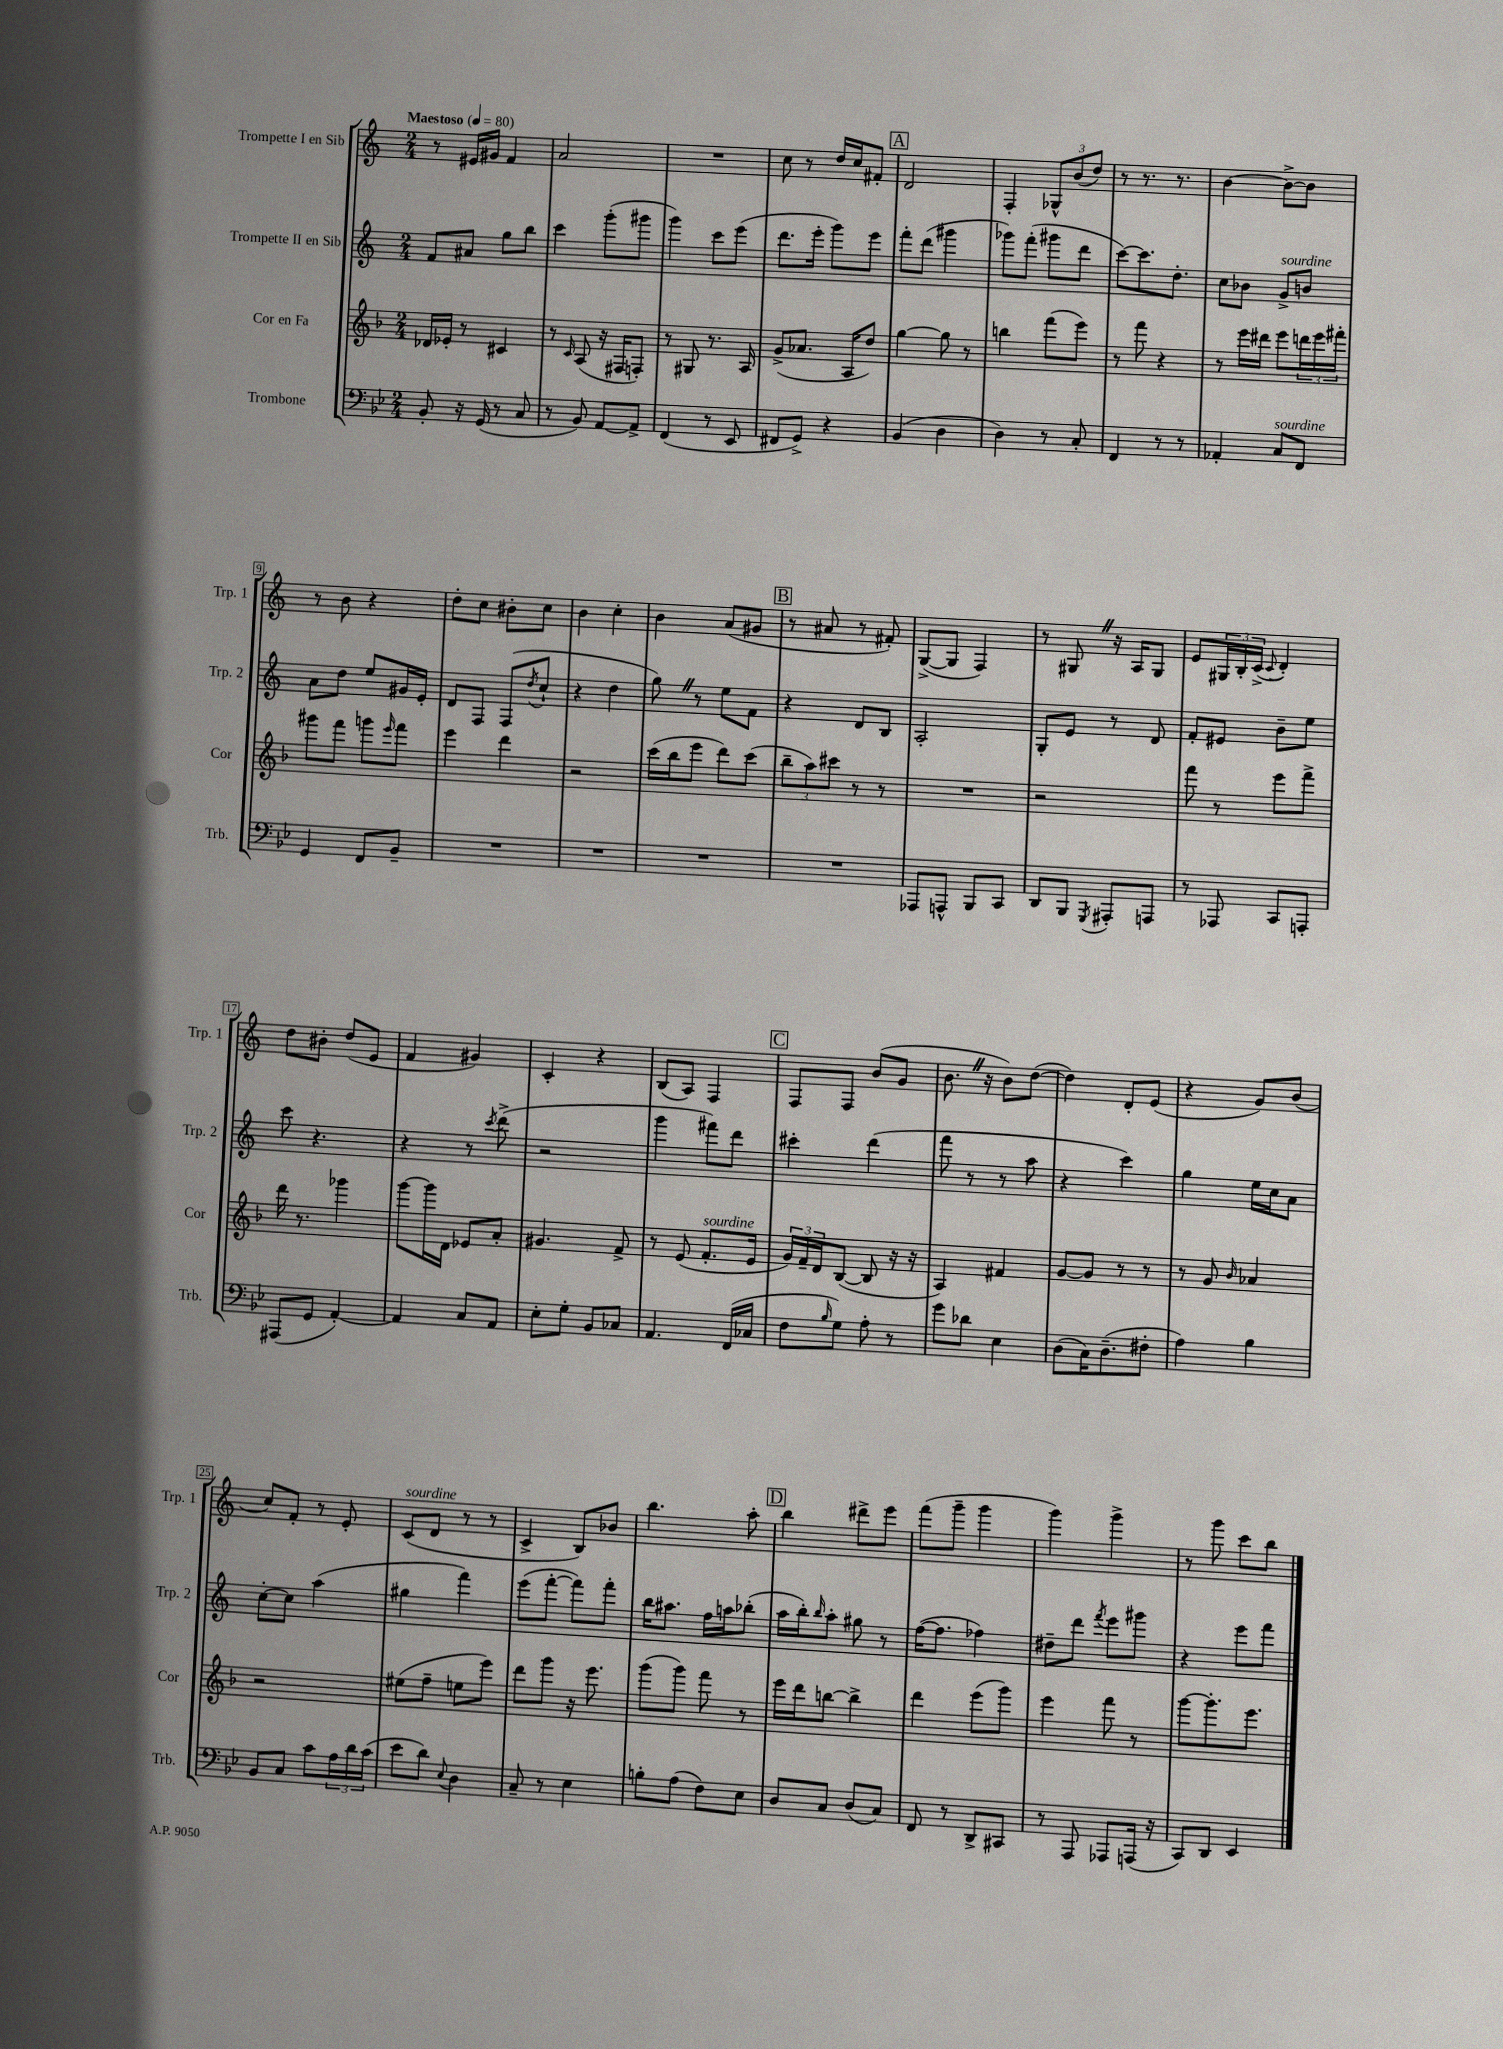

**kern	**kern	**kern	**kern
*part4	*part3	*part2	*part1
*staff4	*staff3	*staff2	*staff1
*I"Trombone	*I"Cor en Fa	*I"Trompette II en Sib	*I"Trompette I en Sib
*I'Trb.	*I'Cor	*I'Trp. 2	*I'Trp. 1
*clefF4	*clefG2	*clefG2	*clefG2
*k[b-e-]	*k[b-]	*k[]	*k[]
*M2/4	*M2/4	*M2/4	*M2/4
*MM80	*MM80	*MM80	*MM80
=1	=1	=1	=1
!	!	!	!LO:TX:a:B:t=Maestoso
8BB-'/	16d-X/LL	8f/L	8r
.	16e-X'/JJ	.	.
16r	8r	8a#X/J	16e#X/LL
(16GG/	.	.	16g#X/JJ
8r	4c#X/	8gg\L	4f/
8C/	.	8bb\J	.
=2	=2	=2	=2
8r	8r	4ccc\	2a/
.	16qqc/	.	.
8BB-/)	(8A/	.	.
[8AA/L	16r	(8ggg'\L	.
.	16F#X/KL	.	.
8AA^/J]	8Fn'/J)	8ggg#X\J	.
=3	=3	=3	=3
(4FF/	8r	4ggg\)	2r
.	8G#X/	.	.
8r	8.r	8ccc\L	.
8EE-/	.	(8eee\J	.
.	16A/	.	.
=4	=4	=4	=4
8FF#X/L	(8g^/L	8.ddd\L	8cc\
8GG^/J)	8.a-X/J	.	8r
.	.	16eee'\Jk	.
4r	.	8ggg\L)	16dd/LL
.	16A/KL	.	16cc/J
.	8dd/J)	8eee\J	8f#X'/J
!!LO:REH:place=s1:t=A
=5	=5	=5	=5
(4BB-/	[4gg\	8fff'\L	2d/
.	.	(8ddd\J	.
4D\	8gg\]	4ggg#X\	.
.	8r	.	.
=6	=6	=6	=6
4D\)	4bbn\	8ggg-X\L)	4F'/
.	.	(8fff'\J	.
8r	(8fff\L	8ggg#X\L	12G-X^^/L
.	.	.	(12b/
8C'/	8eee\J)	8ddd\J	.
.	.	.	12dd/J)
=7	=7	=7	=7
4FF/	8r	[8ccc\L)	8r
.	8fff\	8.ccc\]	8.r
8r	4r	.	.
.	.	8.dd'\J	8.r
8r	.	.	.
=8	=8	=8	=8
4AA-X'/	8r	8cc\L	[4b\
.	16eee\LL	8b-X\J	.
.	16ddd#X\JJ	.	.
!	!	!LO:TX:a:i:t=sourdine	!
!LO:TX:a:i:t=sourdine	!	!	!
8C/L	8eee\L	8g^/L	8b^\L_
8FF/J	24dddn\L	8bn/J	8b\J]
.	24eee\	.	.
.	24fff#X'\JJ	.	.
!!LO:LB:g=z
=9	=9	=9	=9
4GG/	8ggg#X\L	8a\L	8r
.	8fff\J	8dd\J	8b\
8FF/L	8gggn\L	8ee/L	4r
.	16qqeee/	.	.
8BB-~/J	8fff\J	16g#X/L	.
.	.	16e'/JJ	.
=10	=10	=10	=10
2r	4eee\	8d/L	8dd'\L
.	.	8F/J	8cc\J
.	4ddd\	(8F/L	8b#X'\L
.	.	8qdd/	.
.	.	8cc`/J	8cc\J
=11	=11	=11	=11
2r	2r	4r	4b\
.	.	4dd\	4cc'\
=12	=12	=12	=12
2r	(16ccc\LL	8ggZ\)	4b\
.	16bb-\J	.	.
.	8eee\J	8r	.
.	8ddd\L)	8ee\L	(8a/L
.	(8ccc\J	8f\J	8g#X/J
!!LO:REH:place=s1:t=B
=13	=13	=13	=13
2r	12bb-~\L	4r	8r
.	12aa\)	.	.
.	.	.	8a#X/
.	12ccc#X\J	.	.
.	8r	8d/L	8r
.	8r	8B/J	8f#X'/)
=14	=14	=14	=14
8AAA-X/L	2r	2A'/	([8G^/L
8AAAn^^/J	.	.	8G/J]
8BBB-/L	.	.	4F/)
8CC/J	.	.	.
=15	=15	=15	=15
8DD/L	2r	8G'/L	8r
8BBB-/J	.	8e/J	8G#XZ/
8qGGG/	.	.	.
8AAA#X'/L	.	8r	16r
.	.	.	16A/KL
8AAAn/J	.	8d/	8G#/J
=16	=16	=16	=16
8r	8fff\	8f'/L	8e/L
8AAA-X/	8r	8e#X/J	24G#X/L
.	.	.	24B'/
.	.	.	(24c^/JJ
.	.	.	8qqc/
8CC/L	8eee\L	8b~\L	4d'/)
8AAAn'/J	8fff^\J	8ee\J	.
!!LO:LB:g=z
=17	=17	=17	=17
(8AAA#X/L	16ddd\	8ccc\	8dd\L
.	8.r	.	.
8GG/J	.	4.r	8b#X'\J
[4AA'/)	4ggg-X\	.	(8dd/L
.	.	.	8e/J
=18	=18	=18	=18
4AA/]	[8ggg\L	4r	4f/
.	16ggg\L]	.	.
.	16d\JJ	.	.
8C/L	8e-X/L	8r	4g#X/)
.	.	8qccc/	.
8AA/J	8a'/J	(8ddd^\	.
=19	=19	=19	=19
8E-'\L	4.g#X/	2r	4c'/
8G'\J	.	.	.
8BB-/L	.	.	4r
8C-X/J	8f^/	.	.
=20	=20	=20	=20
4.AA/	8r	4ggg\	(8B/L
.	(8e/	.	8A/J)
!	!LO:TX:a:i:t=sourdine	!	!
.	8.f'/L	8fff#X\L)	4F/
(16FF/LL	.	8ddd\J	.
16C-X/JJ	16e/Jk	.	.
!!LO:REH:place=s1:t=C
=21	=21	=21	=21
8F\L	24g/LL)	4ccc#X'\	8F/L
.	24f~/	.	.
.	24d/J	.	.
16qqB-/	.	.	.
8G\J)	([8B-/J	.	8F/J
8A'\	8B-/]	(4ddd\	(8b/L
8r	16r	.	8g/J
.	16r	.	.
=22	=22	=22	=22
8g\L	4A/)	8fff\	8.bZ\
8d-X\J	.	8r	.
.	.	.	16r
4E-\	4f#X/	8r	8b\L)
.	.	8aa\	([8dd\J
=23	=23	=23	=23
(8D\L	[8g/L	4r	4dd\])
16C\K)	8g/J]	.	.
(8.D~\	.	.	.
.	8r	4ccc\)	8d'/L
8F#X'\J	8r	.	(8e/J
=24	=24	=24	=24
4A\)	8r	4gg\	4r
.	8g/	.	.
.	16qqb-/	.	.
4B-\	4a-X/	16ee\LL	8g/L)
.	.	16cc\J	.
.	.	8a\J	(8b/J
!!LO:LB:g=z
=25	=25	=25	=25
8BB-/L	2r	[8cc'\L	8cc/L)
8C/J	.	8cc\J]	8f'/J
8c\L	.	(4aa\	8r
24A\L	.	.	8e'/
24d\	.	.	.
(24c\JJ	.	.	.
=26	=26	=26	=26
!	!	!	!LO:TX:a:i:t=sourdine
8e-\L	(8ee#X\L	4gg#X\	(8c/L
8d\J)	8ff~\J	.	8d/J
8qqE-/	.	.	.
4D\	8een\L	4fff\)	8r
.	8eee\J)	.	8r
=27	=27	=27	=27
8C~/	8ddd\L	(8eee\L	4c^/
8r	8ggg\J	[8fff'\J	.
4E-\	16r	8fff\L])	8B/L)
.	8.eee\	.	.
.	.	8fff'\J	8b-X/J
=28	=28	=28	=28
8Bn'\L	(8ggg\L	16bb\KL	4.bb\
.	.	8.aa#X\J	.
(8A\J	8ggg\J)	.	.
8F\L)	8fff\	16ff\LL	.
.	.	16aan\J	.
8E-\J	8r	(8bb-X'\J	8aa'\
!!LO:REH:place=s1:t=D
=29	=29	=29	=29
8D/L	16eee\LL	16aa\LL	4bb\
.	16ddd\J	16bb'\J)	.
.	.	16qqbb/	.
8C/J	[8bbn\J	8aa'\J	.
(8D/L	4bb^\]	8gg#X\	8ddd#X^\L
8C/J)	.	8r	8eee\J
=30	=30	=30	=30
8FF/	4ddd\	([16ff\KL	(8fff\L
.	.	8.ff\J]	.
8r	.	.	8ggg~\J
8DD^/L	(8eee\L	4ff-X\)	4ggg\
8CC#X/J	8ggg\J)	.	.
=31	=31	=31	=31
8r	4eee\	8dd#X~\L	4ggg\)
8AAA/	.	8ddd\J	.
.	.	8qfff/	.
8AAA-X/L	8fff\	8eee\L	4ggg^\
(16AAAn/Jk	8r	8ggg#X\J	.
16r	.	.	.
=32	=32	=32	=32
8CC/L)	[8ggg\L	4r	8r
8DD/J	8.ggg'\]	.	8ggg\
4EE-/	.	8eee\L	8ccc\L
.	8.eee\J	.	.
.	.	8fff\J	8bb\J
==	==	==	==
*-	*-	*-	*-
